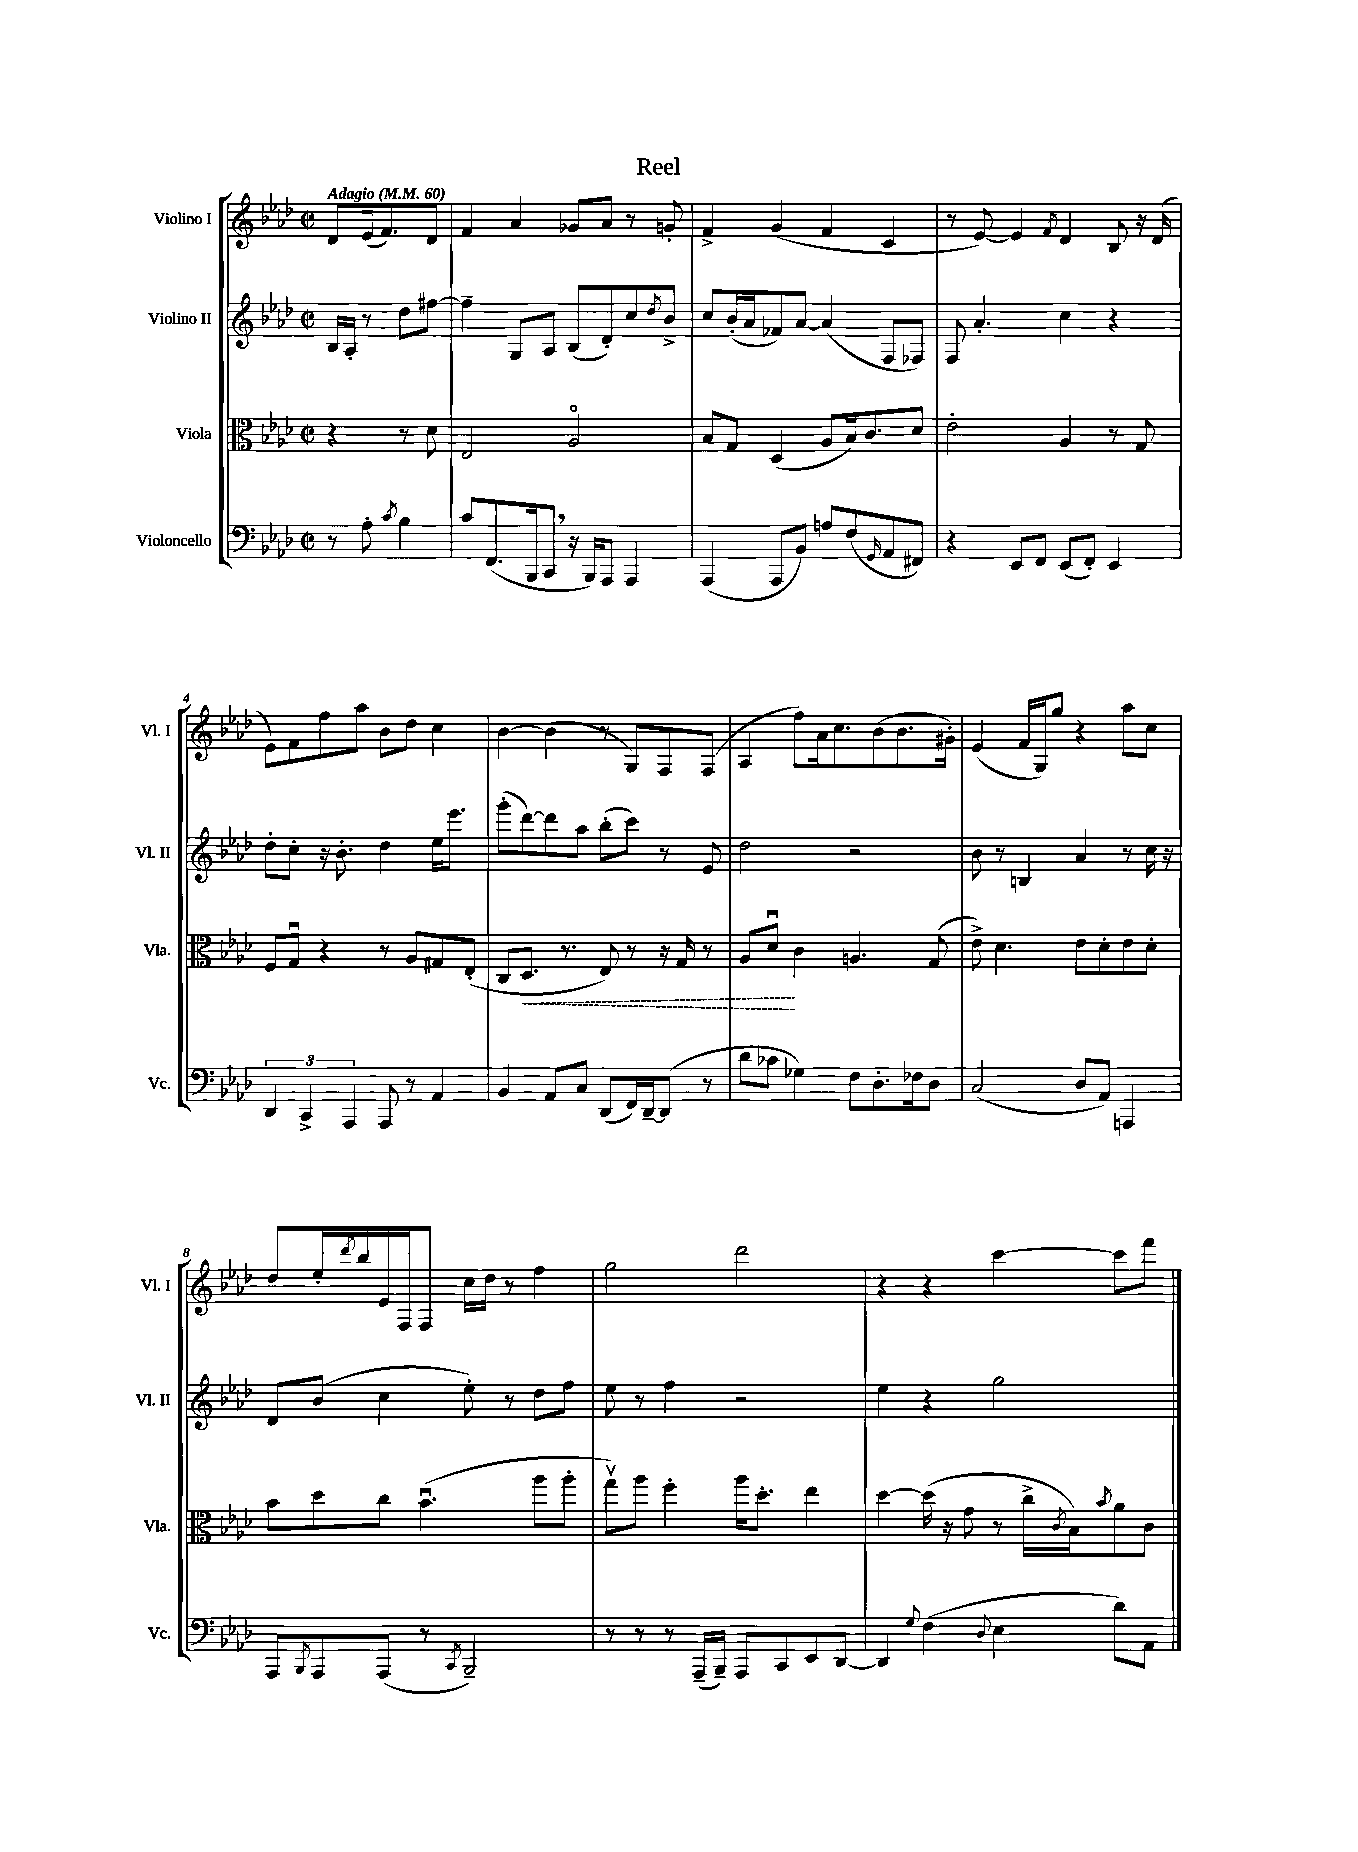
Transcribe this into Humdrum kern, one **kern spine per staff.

**kern	**kern	**kern	**kern
*staff4	*staff3	*staff2	*staff1
*clefF4	*clefC3	*clefG2	*clefG2
*k[b-e-a-d-]	*k[b-e-a-d-]	*k[b-e-a-d-]	*k[b-e-a-d-]
*M2/2	*M2/2	*M2/2	*M2/2
*met(c|)	*met(c|)	*met(c|)	*met(c|)
*MM60	*MM60	*MM60	*MM60
8r	4r	16B-	8d-
.	.	16A-'	.
8A-'	.	8r	(16e-
.	.	.	8.f)
8qc	.	.	.
4B-	8r	8dd-	.
.	8d-	[8ff#	8d-
=	=	=	=
8c	2E-	4ff#~]	4f
(8.FF	.	.	.
.	.	8G	4a-
16BBB-	.	.	.
8CC	.	8A-	.
16r	2A-o	(8B-	8g-
16BBB-)	.	.	.
8AAA-	.	8d-')	8a-
4AAA-	.	8cc	8r
.	.	8qdd-	.
.	.	8b-^	8g'
=	=	=	=
(4AAA-	8B-	8cc	4f^
.	8G	(16b-'	.
.	.	16a-	.
8AAA-	(4D-	8f-)	(4g
8BB-)	.	[8a-	.
8A	8A-	(4a-]	4f
(8F	16B-)	.	.
.	8.c	.	.
16qqGG	.	.	.
8AA-	.	8F	4c
8FF#)	8d-	8F-)	.
=	=	=	=
4r	2e-'	8F	8r
.	.	4.a-'	[8e-)
8EE-	.	.	4e-]
8FF	.	.	.
.	.	.	8qf
(8EE-	4A-	4cc	4d-
8FF')	.	.	.
4EE-	8r	4r	8B-
.	8G	.	16r
.	.	.	(16d-
=	=	=	=
6DD-	8F	8dd-'	8e-)
.	8Gu	8cc'	8f
6CC^	.	.	.
.	4r	16r	8ff
.	.	8.b-'	.
6AAA-	.	.	.
.	.	.	8aa-
8AAA-	8r	4dd-	8b-
8r	8A-	.	8dd-
4AA-	8G#	16ee-	4cc
.	.	8.eee-	.
.	(8E-'	.	.
=	=	=	=
4BB-	8C	(8ggg'	[4b-
.	8.D-	[8ddd-)	.
8AA-	.	8ddd-]	(4b-]
.	8.r	.	.
8C	.	8aa-	.
(8DD-	8E-)	(8bb-'	8r
16FF)	8r	8ccc)	8G)
[16DD-~	.	.	.
(8DD-]	16r	8r	8F
.	16G	.	.
8r	8r	8e-	(8F
=	=	=	=
8d-	8A-	2dd-	4A-
8c-	8d-u	.	.
4G-)	4c	.	8ff)
.	.	.	16a-
.	.	.	8.cc
8F	4.A	2r	.
8.D-'	.	.	(8b-
.	.	.	8.b-
16F-	.	.	.
8D-	(8G	.	.
.	.	.	16g#')
=	=	=	=
(2C	8e-^)	8b-	(4e-
.	4.d-	8r	.
.	.	4B	16f
.	.	.	16G)
.	.	.	8gg
8D-	8e-	4a-	4r
8AA-)	8d-'	.	.
4AAA	8e-	8r	8aa-
.	8d-'	16cc	8cc
.	.	16r	.
=	=	=	=
8AAA-	8b-	8d-	8dd-
8qBBB-	.	.	.
8AAA-	8dd-	(8b-	16ee-'
.	.	.	8qddd-
.	.	.	16bb-
(8AAA-	8cc	4cc	16e-
.	.	.	16F
8r	(4.b-u	.	8F
8qCC	.	.	.
2BBB-~)	.	8ee-')	16cc
.	.	.	16dd-
.	.	8r	8r
.	8aa-	8dd-	4ff
.	8aa-'	8ff	.
=	=	=	=
8r	8ggv)	8ee-	2gg
8r	8aa-	8r	.
8r	4ff'	4ff	.
(16AAA-~	.	.	.
16BBB-~)	.	.	.
8AAA-	16aa-	2r	2ddd-
.	8.dd-'	.	.
8CC	.	.	.
8EE-	4ee-	.	.
[8DD-	.	.	.
=	=	=	=
4DD-]	[4dd-	4ee-	4r
8qqG	.	.	.
(4F	(16dd-]	4r	4r
.	16r	.	.
.	8g	.	.
8qqD-	.	.	.
4E-	8r	2gg	[4ccc
.	16cc^	.	.
.	8qc	.	.
.	16B-)	.	.
.	8qb-	.	.
8d-)	8a-	.	8ccc]
8AA-	8c	.	8fff
==	==	==	==
*-	*-	*-	*-
